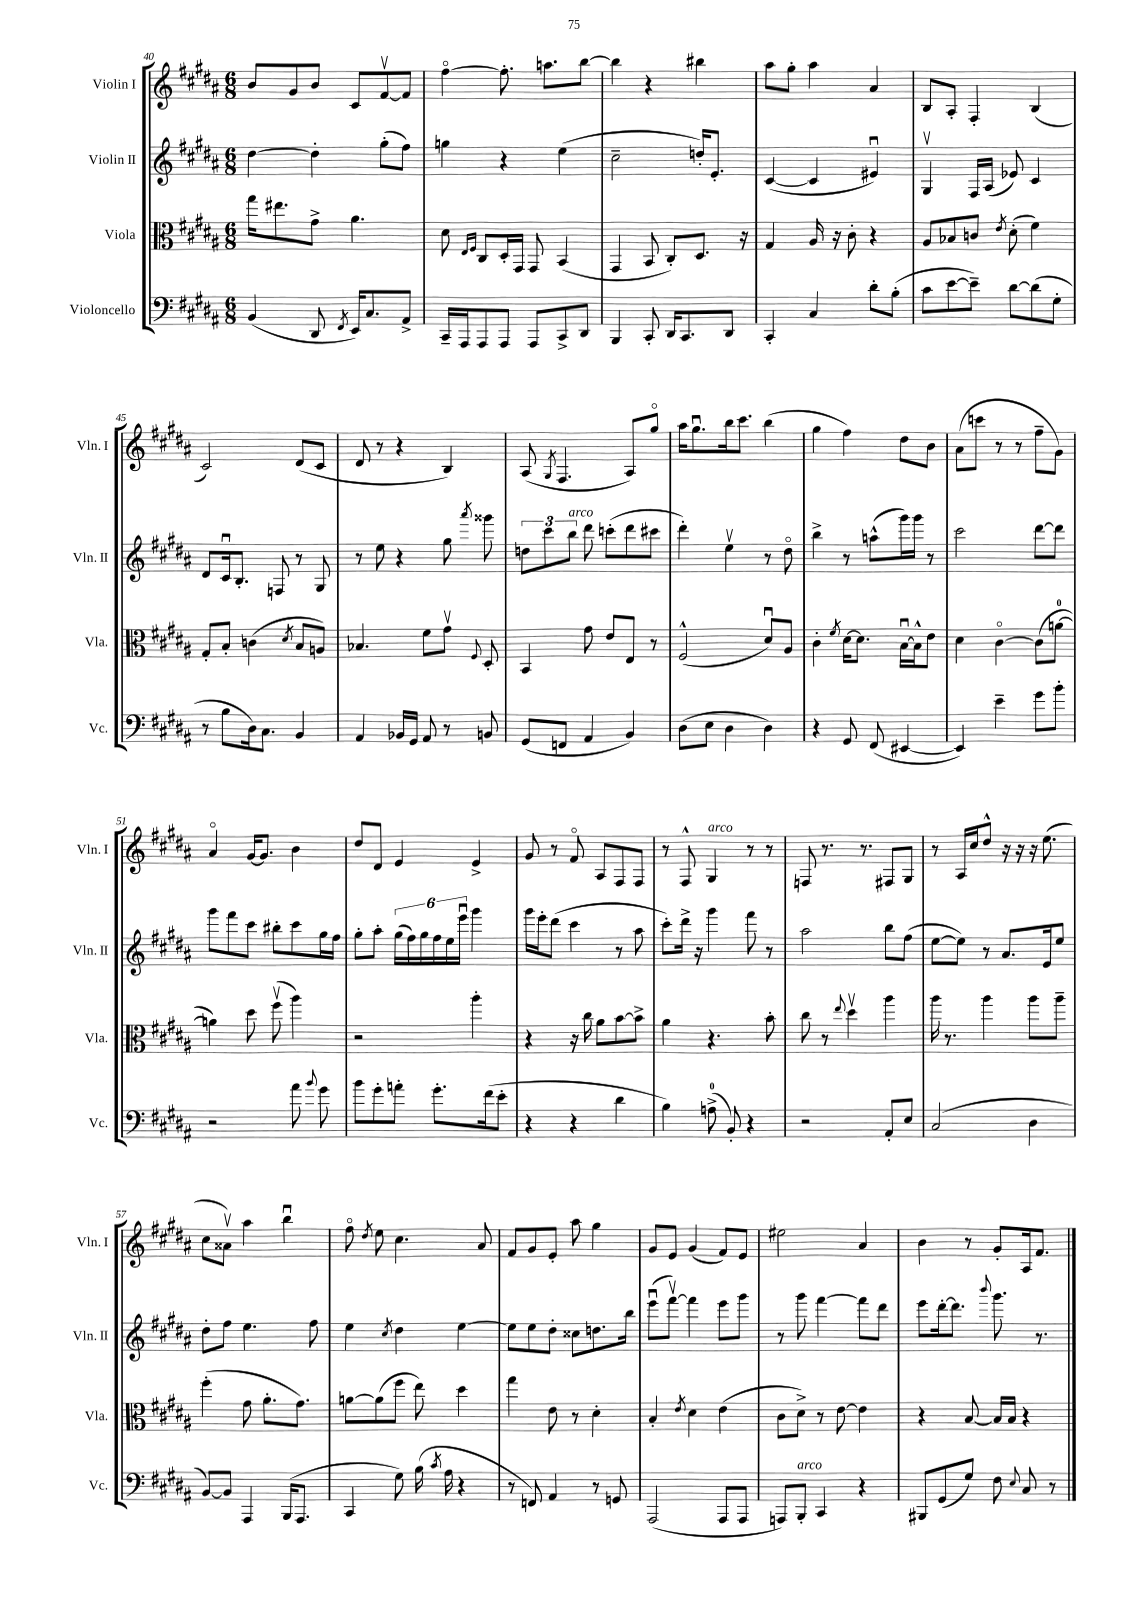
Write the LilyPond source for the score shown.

<<
\new StaffGroup <<
\new Staff = "s0" \with { instrumentName = "Violin I" shortInstrumentName = "Vln. I" } {
    \clef treble \key b \major \numericTimeSignature \time 6/8
    \autoBeamOff b'8[ gis'8 b'8] cis'8[ fis'8~\upbow fis'8] |
    fis''4~\flageolet fis''8.-. a''8.[ b''8]~ |
    b''4 r4 bis''4 |
    ais''8[ gis''8]-. ais''4 ais'4 |
    b8[ ais8]-. fis4-. b4( |
    cis'2) dis'8[( cis'8] |
    dis'8 r8 r4 b4) |
    ais8( \acciaccatura { gis8 } fis4. ais8[) gis''8]\flageolet |
    ais''16[ gis''8.\downbow b''16 cis'''8.] b''4( |
    gis''4 fis''4) dis''8[ b'8] |
    ais'8[( c'''8] r8 r8 fis''8[-- gis'8]) |
    ais'4\flageolet gis'16[~ gis'8.] b'4 |
    dis''8[ dis'8] e'4 e'4-> |
    gis'8 r8 fis'8\flageolet ais8[ fis8 fis8] |
    r8 fis8-^ gis4^\markup { \italic "arco" } r8 r8 |
    f8 r8. r8. fis8[ gis8] |
    r8 ais16[ cis''16 dis''8]-^ r16 r16 r16 e''8.( |
    cis''8[ aisis'8]\upbow) ais''4 b''4\downbow |
    fis''8\flageolet \acciaccatura { dis''8 } e''8 cis''4. ais'8 |
    fis'8[ gis'8 e'8]-. ais''8 gis''4 |
    gis'8[ e'8] gis'4( fis'8[) e'8] |
    eis''2 ais'4 |
    b'4 r8 gis'8[-. ais16 fis'8.] \bar "|." |
}
\new Staff = "s1" \with { instrumentName = "Violin II" shortInstrumentName = "Vln. II" } {
    \clef treble \key b \major \numericTimeSignature \time 6/8
    \autoBeamOff dis''4~ dis''4-. gis''8[-.( fis''8]) |
    g''4 r4 e''4( |
    cis''2-- d''16[-.) e'8.]-. |
    cis'4~( cis'4 eis'4\downbow) |
    gis4\upbow fis16[ ais16]( ees'8) cis'4 |
    dis'8[ cis'16\downbow b8.]-. f8 r8 gis8 |
    r8 e''8 r4 gis''8 \acciaccatura { ais'''8 } gisis'''8 |
    \tuplet 3/2 { d''8[ cis'''8 b''8]^\markup { \italic "arco" } } dis'''8 c'''8[-.( dis'''8 cis'''8] |
    dis'''4-.) e''4\upbow r8 dis''8\flageolet |
    b''4-> r8 a''8[-^( gis'''16) gis'''16] r8 |
    cis'''2 dis'''8[~ dis'''8] |
    gis'''8[ fis'''8 cis'''8] bis''8[-. cis'''8 gis''16 fis''16] |
    gis''8[-. ais''8]-. \tuplet 6/4 { gis''16[( fis''16) gis''16 fis''16 e''16 e'''16]\downbow } gis'''4 |
    gis'''16[ e'''16-. dis'''8]( cis'''4 r8 ais''8 |
    cis'''8[-.) dis'''16]-> r16 gis'''4 fis'''8 r8 |
    ais''2 b''8[ fis''8]( |
    e''8[~ e''8]) r8 ais'8.[ e'16 e''8] |
    dis''8[-. fis''8] e''4. fis''8 |
    e''4 \acciaccatura { cis''8 } dis''4 e''4~ |
    e''8[ e''8 dis''8]-. cisis''8[ d''8. b''16] |
    e'''8[\downbow( fis'''8]~\upbow) fis'''4 e'''8[ gis'''8] |
    r8 gis'''8 fis'''4~ fis'''8[ dis'''8] |
    e'''8[ dis'''16~-. dis'''8.] \appoggiatura { b'''8 } gis'''8. r8. \bar "|." |
}
\new Staff = "s2" \with { instrumentName = "Viola" shortInstrumentName = "Vla." } {
    \clef alto \key b \major \numericTimeSignature \time 6/8
    \autoBeamOff gis''16[ eis''8. gis'8]-> ais'4. |
    dis'8 \grace { e16[ fis16] } cis8[ dis16-. gis,16] gis,8 b,4( |
    gis,4 b,8 cis8[-.) dis8.] r16 |
    gis4 ais16 r16 cis'8-. r4 |
    ais8[ bes8 c'8] \acciaccatura { e'8 } dis'8-.( fis'4) |
    gis8[-. b8]-. c'4( \acciaccatura { dis'8 } b8[ a8]) |
    bes4. fis'8[ gis'8]\upbow \appoggiatura { fis8 } dis8-. |
    b,4 gis'8 e'8[ e8] r8 |
    fis2-^( dis'8[\downbow) ais8] |
    cis'4-. \acciaccatura { fis'8 } dis'16[~ dis'8.] b16[~\downbow b16-^ e'8] |
    dis'4 cis'4~\flageolet cis'8[( a'8]-0~ |
    a'4) dis''8 fis''8\upbow( ais''4) |
    r2 ais''4-. |
    r4 r16 cis''16 ais'8[ b'8~ b'8]-> |
    ais'4 r4. b'8-. |
    cis''8 r8 \appoggiatura { e''8 } dis''4\upbow ais''4 |
    ais''16 r8. ais''4 ais''8[ ais''8]-- |
    fis''4-.( gis'8 ais'8.[-. gis'8.]) |
    a'8[~ a'8( fis''8] e''8) dis''4 |
    gis''4 e'8 r8 dis'4-. |
    b4-. \acciaccatura { e'8 } dis'4 e'4( |
    cis'8[ dis'8]->) r8 e'8~ e'4 |
    r4 b8~ b16[ b16] r4 \bar "|." |
}
\new Staff = "s3" \with { instrumentName = "Violoncello" shortInstrumentName = "Vc." } {
    \clef bass \key b \major \numericTimeSignature \time 6/8
    \autoBeamOff b,4( dis,8 \acciaccatura { fis,8 } e,16[) cis8. ais,8]-> |
    cis,16[-- ais,,16 ais,,8 ais,,8] ais,,8[ cis,8-> dis,8] |
    b,,4 cis,8-. dis,16[ cis,8. dis,8] |
    cis,4-. cis4 dis'8[-. b8]-.( |
    cis'8[ e'8~ e'8]--) dis'8[~ dis'8( gis8]-. |
    r8 b8[ dis16) cis8.] b,4 |
    ais,4 bes,16[ gis,16] ais,8 r8 b,8 |
    gis,8[( f,8] ais,4 b,4) |
    dis8[( e8] dis4 dis4) |
    r4 gis,8 fis,8( eis,4~ |
    eis,4) e'4-- gis'8[ b'8]-. |
    r2 ais'8 \appoggiatura { b'8 } gis'8 |
    b'8[ gis'8-. a'8]-. gis'8.[-. fis'16( e'8]-. |
    r4 r4 dis'4 |
    b4) a8-0->( b,8-.) r4 |
    r2 ais,8[-. e8] |
    cis2( dis4 |
    b,8[~) b,8] ais,,4 b,,16[( ais,,8.] |
    cis,4 gis8) b16( \acciaccatura { cis'8 } ais16 r4 |
    r8 f,8) ais,4 r8 g,8 |
    ais,,2( ais,,8[ ais,,8] |
    a,,8[) b,,8]-.^\markup { \italic "arco" } cis,4 r4 |
    bis,,8[ gis,8( gis8]) fis8 \appoggiatura { e8 } cis8 r8 \bar "|." |
}
>>
>>
\layout { \context { \Score currentBarNumber = #40 } }
